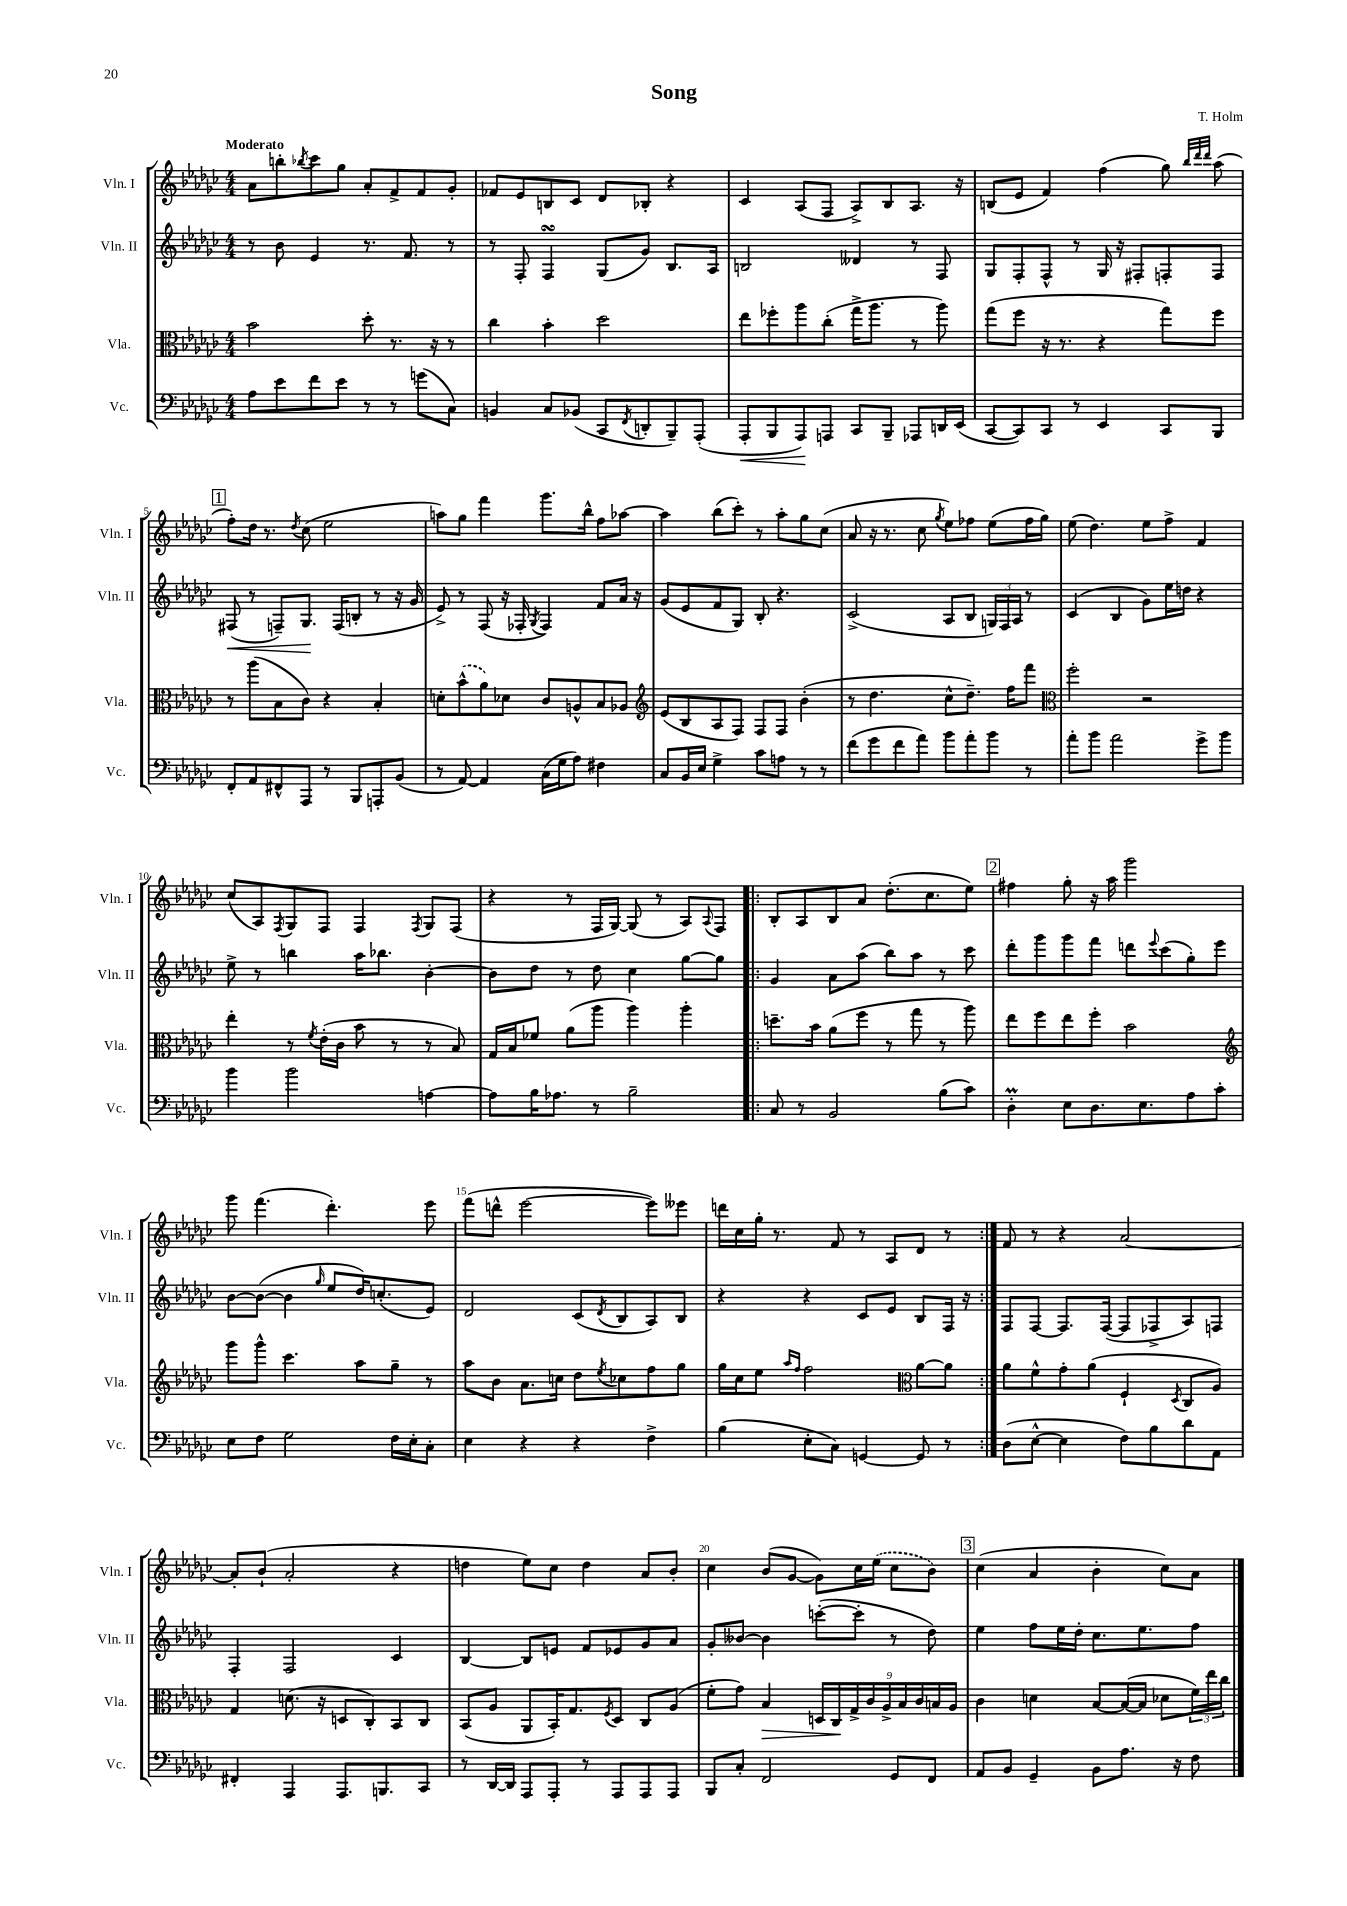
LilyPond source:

\header { title = "Song" composer = "T. Holm" }
<<
\new StaffGroup <<
\new Staff = "s0" \with { instrumentName = "Vln. I" shortInstrumentName = "Vln. I" } {
    \clef treble \key ges \major \numericTimeSignature \time 4/4 \tempo "Moderato"
    aes'8 b''8-. \acciaccatura { bes''8 } ces'''8 ges''8 aes'8-. f'8-> f'8 ges'8-. |
    fes'8 ees'8 b8 ces'8 des'8 bes8-. r4 |
    ces'4 aes8( f8 aes8->) bes8 aes8. r16 |
    b8( ees'8 f'4) f''4( ges''8) \grace { bes''32 des'''32 des'''32 } aes''8( |
    \mark \markup { \box "1" } f''8-.) des''16 r8. \acciaccatura { des''8 } ces''8( ees''2 |
    a''8) ges''8 f'''4 ges'''8. bes''16-^ f''8 aes''8~ |
    aes''4 bes''8( ces'''8-.) r8 aes''8-. ges''8 ces''8( |
    aes'8 r16 r8. ces''8 \acciaccatura { ges''8 } ees''8) fes''8 ees''8( fes''16 ges''16) |
    ees''8( des''4.) ees''8 f''8-> f'4 |
    ces''8( aes8) \acciaccatura { f8 } ges8 f8 f4 \acciaccatura { f8 } ges8 f8( |
    r4 r8 f16 ges16~) ges8( r8 aes8) \appoggiatura { aes8 } f8 |
    \repeat volta 2 { bes8-. aes8 bes8 aes'8 des''8.-.( ces''8. ees''8) |
    \mark \markup { \box "2" } fis''4 ges''8-. r16 aes''16 ges'''2 |
    ges'''8 f'''4.( des'''4.-.) ees'''8 |
    f'''8( d'''8-^ ees'''2~ ees'''8) eeses'''8 |
    d'''16 ces''16 ges''16-. r8. f'8 r8 aes8 des'8 r8 | }
    f'8 r8 r4 aes'2~ |
    aes'8-. bes'8-!( aes'2-. r4 |
    d''4 ees''8) ces''8 d''4 aes'8 bes'8-. |
    ces''4 bes'8( ges'8~ ges'8) ces''16 \once \slurDashed ees''16( ces''8 bes'8) |
    \mark \markup { \box "3" } ces''4( aes'4 bes'4-. ces''8) aes'8 \bar "|." |
}
\new Staff = "s1" \with { instrumentName = "Vln. II" shortInstrumentName = "Vln. II" } {
    \clef treble \key ges \major \numericTimeSignature \time 4/4
    r8 bes'8 ees'4 r8. f'8. r8 |
    r8 f8-. f4\turn ges8( ges'8) bes8. aes16 |
    b2 deses'4 r8 f8 |
    ges8 f8-. f8-^ r8 ges16 r16 fis8-. f8-. f8 |
    \mark \markup { \box "1" } fis8\<( r8 f8--) ges8.\! f16( b8-. r8 r16 ges'16 |
    ees'8->) r8 f8( r16 fes16-. \acciaccatura { ges8 } fes4) f'8 aes'16 r16 |
    ges'8( ees'8 f'8 ges8) bes8-. r4. |
    ces'2->( aes8 bes8 \tuplet 3/2 { g16) f16 aes16 } r8 |
    ces'4( bes4 ges'8) ees''16 d''16 r4 |
    ees''8-> r8 b''4 aes''16 bes''8. bes'4~-. |
    bes'8 des''8 r8 des''8 ces''4 ges''8~ ges''8 |
    \repeat volta 2 { ges'4 aes'8 aes''8( bes''8) aes''8 r8 ces'''8 |
    \mark \markup { \box "2" } des'''8-. ges'''8 ges'''8 f'''8 d'''8 \appoggiatura { ees'''8 } ces'''8( ges''8-.) ees'''8 |
    bes'8~ bes'8~( bes'4 \grace { ges''16 } ees''8 des''16) c''8.-.( ees'8) |
    des'2 ces'8( \acciaccatura { des'8 } bes8 aes8) bes8 |
    r4 r4 ces'8 ees'8 bes8 f16 r16 | }
    f8 f8~ f8. f16~( f8 fes8-> aes8) f8 |
    f4-. f2 ces'4 |
    bes4~ bes8 e'8 f'8 ees'8 ges'8 aes'8 |
    ges'8-. beses'8~ beses'4 c'''8~-.( c'''8-. r8 des''8) |
    \mark \markup { \box "3" } ees''4 f''8 ees''16 des''16-. ces''8. ees''8. f''8 \bar "|." |
}
\new Staff = "s2" \with { instrumentName = "Vla." shortInstrumentName = "Vla." } {
    \clef alto \key ges \major \numericTimeSignature \time 4/4
    bes'2 des''8-. r8. r16 r8 |
    ces''4 bes'4-. des''2 |
    ees''8 fes''8-. aes''8 ces''8-.( ges''16-> aes''8. r8 aes''8) |
    ges''8( f''8 r16 r8. r4 ges''8) f''8 |
    \mark \markup { \box "1" } r8 aes''8( bes8 ces'8) r4 bes4-. |
    d'8-. \once \slurDashed bes'8-^( aes'8) des'8 ces'8 a8-^ bes8 aes8 |
    \clef treble ees'8( bes8 aes8 f8) f8 f8 bes'4-.( |
    r8 des''4. ces''8-^ des''8.--) f''16 f'''8 |
    \clef alto f''2-. r2 |
    ees''4-. r8 \acciaccatura { f'8 } ees'16-.( ces'16 bes'8 r8 r8 bes8) |
    ges16 bes16 fes'8 aes'8( aes''8 aes''4) aes''4-. |
    \repeat volta 2 { d''8.-- bes'16 aes'8( f''8 r8 ges''8 r8 aes''8) |
    \mark \markup { \box "2" } ees''8 f''8 ees''8 f''8-. bes'2 |
    \clef treble ges'''8 ges'''8-^ ces'''4. aes''8 ges''8-- r8 |
    aes''8 bes'8 aes'8. c''16 des''8 \acciaccatura { ees''8 } ces''8 f''8 ges''8 |
    ges''16 ces''16 ees''8 \grace { aes''16 f''16 } f''2 \clef alto aes'8~ aes'8 | }
    aes'8 f'8-^ ges'8-. aes'8( f4-! \acciaccatura { des8 } ces8 aes8) |
    ges4 d'8.( r16 d8 ces8-.) bes,8 ces8 |
    bes,8( aes8 aes,8 bes,16-.) ges8. \acciaccatura { f8 } des8 ces8 aes8( |
    f'8-. ges'8) bes4\> \tuplet 9/8 { d16 ces16\! ges16-> ces'16 aes16-> bes16 ces'16 b16 aes16 } |
    \mark \markup { \box "3" } ces'4 d'4 bes8~ bes16~( bes16 des'8 \tuplet 3/2 { f'16) ees''16 ces''16 } \bar "|." |
}
\new Staff = "s3" \with { instrumentName = "Vc." shortInstrumentName = "Vc." } {
    \clef bass \key ges \major \numericTimeSignature \time 4/4
    aes8 ees'8 f'8 ees'8 r8 r8 g'8( ces8) |
    b,4 ces8 bes,8( ces,8 \acciaccatura { f,8 } d,8-. bes,,8--) aes,,8-.( |
    aes,,8-.\< bes,,8 aes,,8\!) a,,8 ces,8 bes,,8-- aes,,8 d,16 ees,16( |
    ces,8~ ces,8) ces,8 r8 ees,4 ces,8 bes,,8 |
    \mark \markup { \box "1" } f,8-. aes,8 fis,8-^ aes,,8 r8 bes,,8 a,,8-. bes,8( |
    r8 aes,8~) aes,4 ces16( ges16 aes8) fis4 |
    ces8 bes,16 ees16 ges4-> ces'8 a8 r8 r8 |
    f'8( ges'8 f'8 aes'8) bes'8 aes'8-. bes'8 r8 |
    aes'8-. bes'8 aes'2 ges'8-> bes'8 |
    bes'4 bes'2 a4~ |
    a8 bes16 aes8. r8 bes2-- |
    \repeat volta 2 { ces8 r8 bes,2 bes8( ces'8) |
    \mark \markup { \box "2" } des4-.\prall ees8 des8. ees8. aes8 ces'8-. |
    ees8 f8 ges2 f16 ees16-. ces8-. |
    ees4 r4 r4 f4-> |
    bes4( ees8-. ces8) g,4~ g,8 r8 | }
    des8( ees8~-^ ees4 f8) bes8 des'8 aes,8 |
    fis,4-. aes,,4 aes,,8. b,,8. ces,8 |
    r8 des,16~ des,16 aes,,8 aes,,8-. r8 aes,,8 aes,,8 aes,,8 |
    bes,,8 ces8-. f,2 ges,8 f,8 |
    \mark \markup { \box "3" } aes,8 bes,8 ges,4-- bes,8 aes8. r16 f8 \bar "|." |
}
>>
>>
\layout { \context { \Score \override BarNumber.break-visibility = ##(#f #t #t) barNumberVisibility = #(every-nth-bar-number-visible 5) } }
